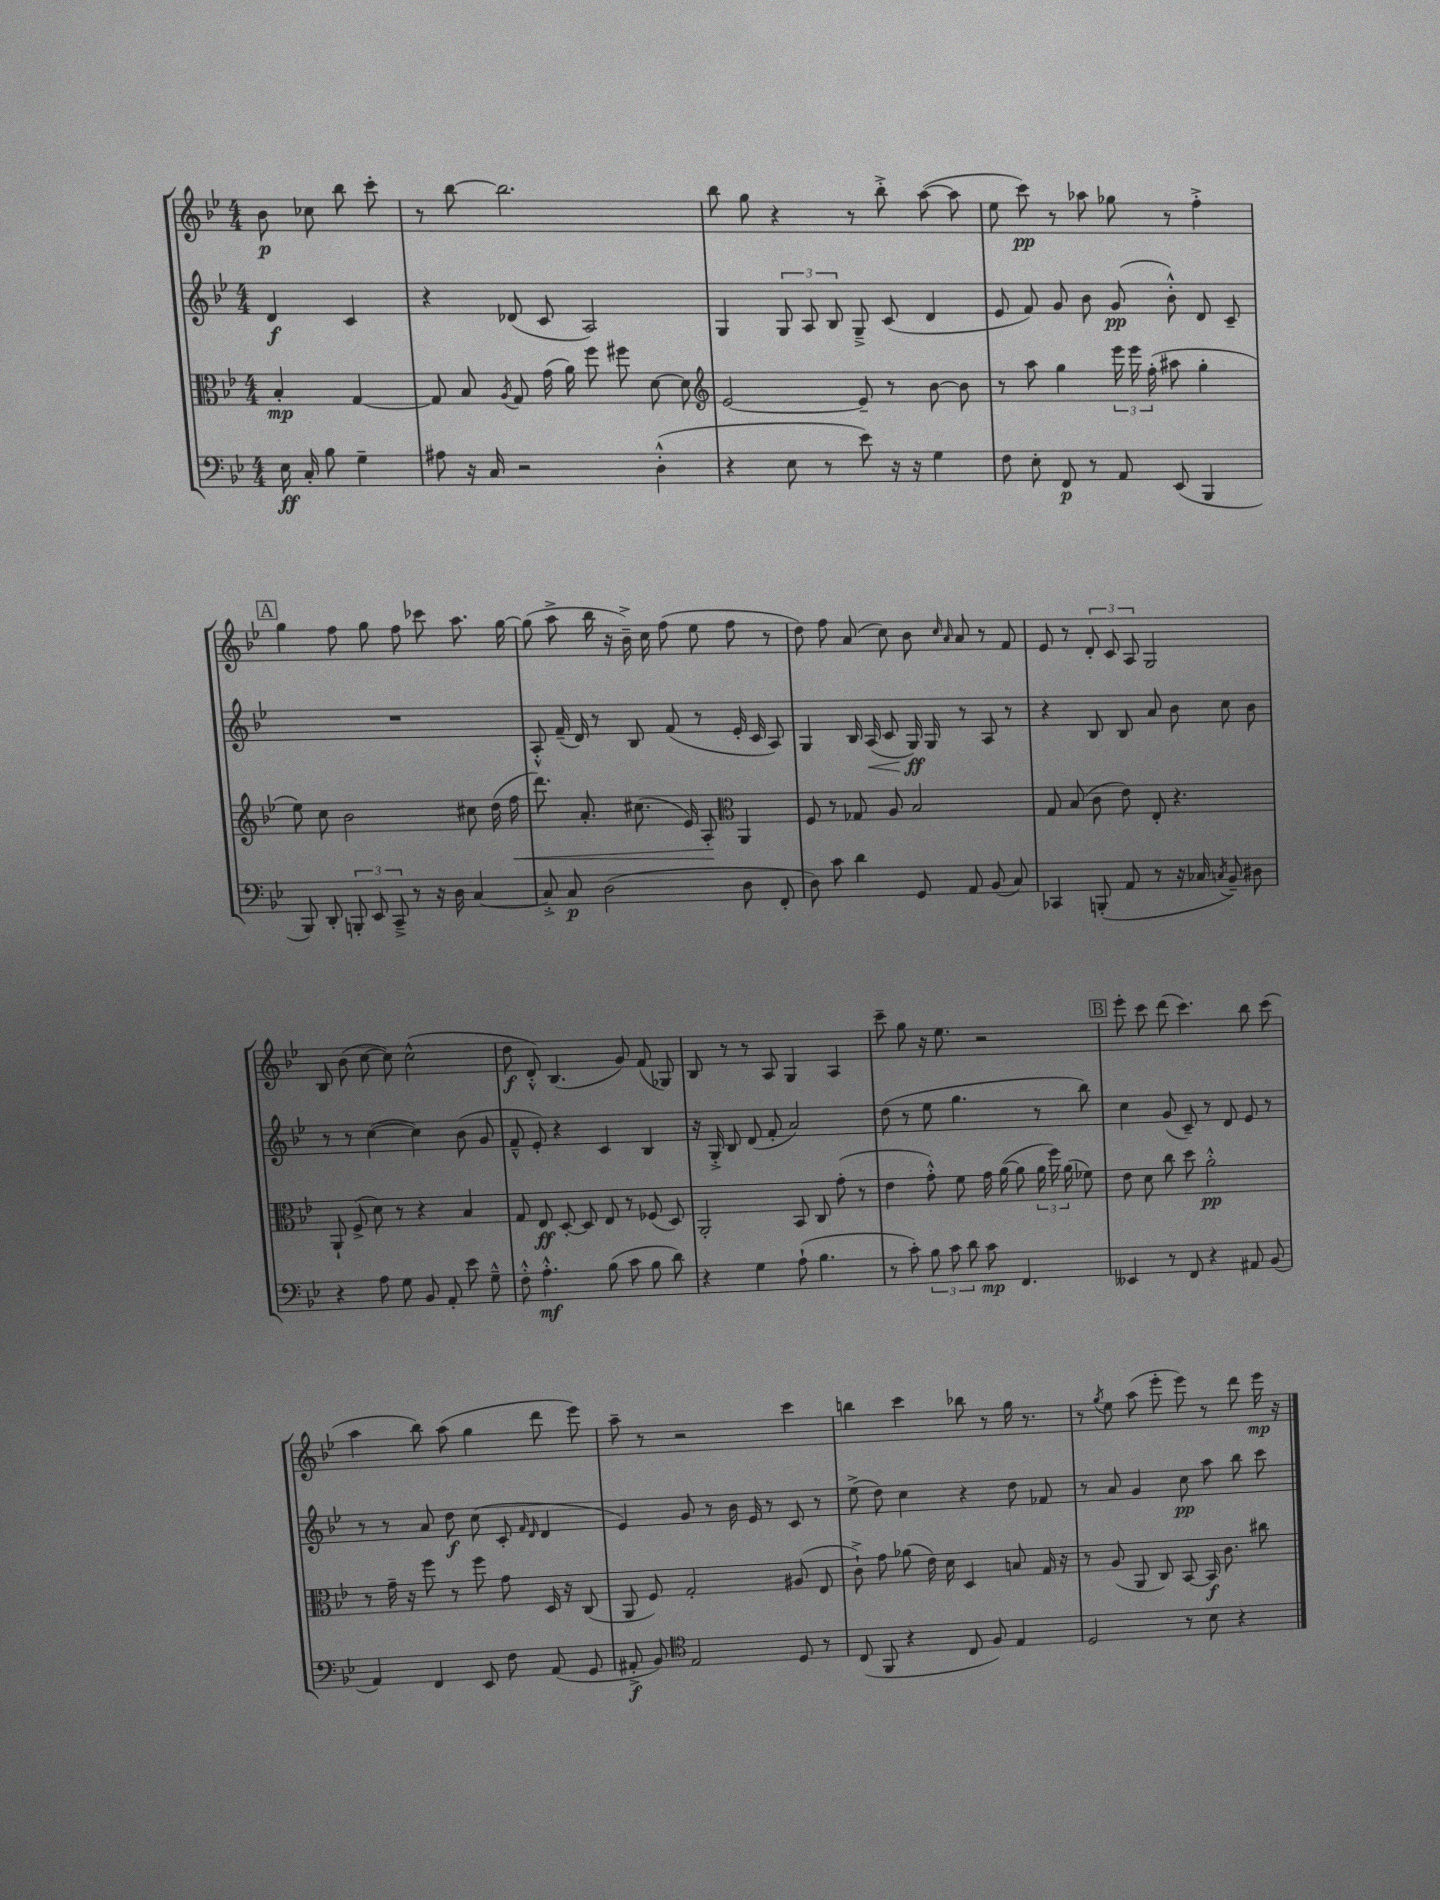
<<
\new StaffGroup <<
\new Staff = "s0" {
    \clef treble \key bes \major \numericTimeSignature \time 4/4 \partial 2
    \autoBeamOff bes'8\p ces''8 bes''8 c'''8-. |
    r8 bes''8~ bes''2. |
    bes''8 g''8 r4 r8 bes''8-.-> a''8~( a''8 |
    ees''8 c'''8\pp) r8 aes''8 ges''8 r8 f''4-.-> |
    \mark \markup { \box "A" } g''4 f''8 g''8 f''8 ces'''8 a''8. g''16~ |
    g''8( a''8-> bes''16 r16 bes'16--->) c''16 f''8( ees''8 f''8 r8 |
    d''8) f''8 a'8( c''8) bes'8 \grace { c''16 a'16 } a'8 r8 f'8 |
    ees'8 r8 \tuplet 3/2 { d'8-. c'8 a8 } g2 |
    bes8 bes'8( c''8~ c''8) c''2-^( |
    d''8\f d'8-.-^) bes4.( g'8) f'8( ges8) |
    bes8 r8 r8 a8 g4 a4 |
    c'''8-- g''8 r16 ees''8. r2 |
    \mark \markup { \box "B" } ees'''8-. c'''8 d'''8( c'''4.) bes''8 c'''8( |
    a''4 bes''8) a''8( g''4 d'''8 ees'''8) |
    a''8-- r8 r2 c'''4 |
    b''4 c'''4 bes''8 r8 g''16 r8. |
    r8 \acciaccatura { g''8 } ees''8 a''8( ees'''8-. ees'''8) r8 d'''8 ees'''16\mp r16 \bar "|." |
}
\new Staff = "s1" {
    \clef treble \key bes \major \numericTimeSignature \time 4/4 \partial 2
    \autoBeamOff d'4\f c'4 |
    r4 des'8( c'8 a2) |
    g4 \tuplet 3/2 { g8 a8 bes8 } g8---> c'8( d'4 |
    ees'8 f'8) g'8 bes'8 g'8\pp( bes'8-.-^) d'8 c'8-- |
    \mark \markup { \box "A" } R1 |
    a8-.-^ f'16--( d'16) r8 bes8 f'8( r8 ees'16-. c'16 a8) |
    g4 bes16 a16\<( c'8 g16\ff\!) g16 r8 a8 r8 |
    r4 bes8 bes8 a'8 bes'8 c''8 bes'8 |
    r8 r8 c''4~( c''4) bes'8( g'8 |
    f'8---^ ees'8-.) r4 c'4 bes4 |
    r16 g16-.-> bes8 d'8( f'8-. a'2) |
    d''8( r8 ees''8 g''4. r8 bes''8) |
    \mark \markup { \box "B" } c''4 g'8( c'8--) r8 d'8 ees'8 r8 |
    r8 r8 a'8 d''8\f c''8( c'8-. \grace { f'16 d'16 } d'4 |
    ees'4) g'8 r8 bes'16 ees'16 r8 c'8 r8 |
    ees''8->( d''8) c''4 r4 d''8 fes'8 |
    r8 a'8 g'4 c''8\pp a''8 bes''8 c'''8 \bar "|." |
}
\new Staff = "s2" {
    \clef alto \key bes \major \numericTimeSignature \time 4/4 \partial 2
    \autoBeamOff bes4-.\mp g4~ |
    g8 bes8 \acciaccatura { a8 } g8 g'16( a'16) f''8 fis''8 d'8~ d'8 |
    \clef treble ees'2~ ees'8-- r8 bes'8~ bes'8 |
    r8 a''8 g''4 \tuplet 3/2 { ees'''16 ees'''16 f''16-.( } ais''8 g''4-. |
    \mark \markup { \box "A" } ees''8) c''8 bes'2 cis''8 d''16( f''16\< |
    d'''8.) a'8.-. cis''8.( ees'16) a8-.\! \clef alto a,4 |
    f8 r8 ges8 a8 bes2 |
    g8 bes8( c'8 ees'8) ees8-. r4. |
    a,8-! f8->( d'8) r8 r4 bes4 |
    g8 ees8\ff d8~-. d8 ees8 r8 fes8( d8) |
    a,2-. bes,8 c8 g'8-.( r8 |
    ees'4 g'8-.-^) f'8 g'16 a'16~( a'8 \tuplet 3/2 { a'16 f''16) a'16( } fes'8) |
    \mark \markup { \box "B" } ees'8 d'8 c''8 d''8 a'2-.-^\pp |
    r8 g'16-- r16 f''8 r8 f''8 g'8 d16 r16 c8( |
    a,8 f8) g2-. ais8( ees8 |
    c'8-!->) g'8 aes'8( ees'16) d'16 d4 b8 g16 r16 |
    r8 a8( a,8 c8) bes,8~ bes,16\f c'8. cis''8 \bar "|." |
}
\new Staff = "s3" {
    \clef bass \key bes \major \numericTimeSignature \time 4/4 \partial 2
    \autoBeamOff ees16\ff c16-. bes8 g4-- |
    ais8 r16 c16 r2 d4-.-^( |
    r4 ees8 r8 ees'8) r16 r16 g4 |
    f8 ees8-. f,8\p r8 a,8 ees,8( bes,,4 |
    \mark \markup { \box "A" } bes,,8) d,8-. \tuplet 3/2 { b,,8-. ees,8 c,8---> } r8 r16 d16 c4~ |
    c8-.-> c8\p d2( d8 f,8-. |
    d8) c'8 d'4 g,8 a,8 bes,8( c8) |
    ces,4 b,,8-.( a,8 r8 r16 ces16 \acciaccatura { c8 } bes,8--) dis8 |
    r4 a8 g8 bes,8 a,8-. ees'8 g8---^ |
    f8-.-^ a4.-.-^\mf bes8( c'8 bes8 d'8) |
    r4 g4 a8-!( bes4. |
    r8 c'8-.) \tuplet 3/2 { bes8 c'8 d'8 } c'8\mp f,4. |
    \mark \markup { \box "B" } eeses,4 r8 f,8 r4 ais,8 bes,8( |
    a,4) f,4 ees,8 f8 a,8( g,8 |
    ais,8-.->\f bes,8) \clef tenor ees2 d8 r8 |
    c8( f,8 r4 c8 f8) ees4 |
    d2 r8 bes8 r4 \bar "|." |
}
>>
>>
\layout { \context { \Score \remove "Bar_number_engraver" } }
